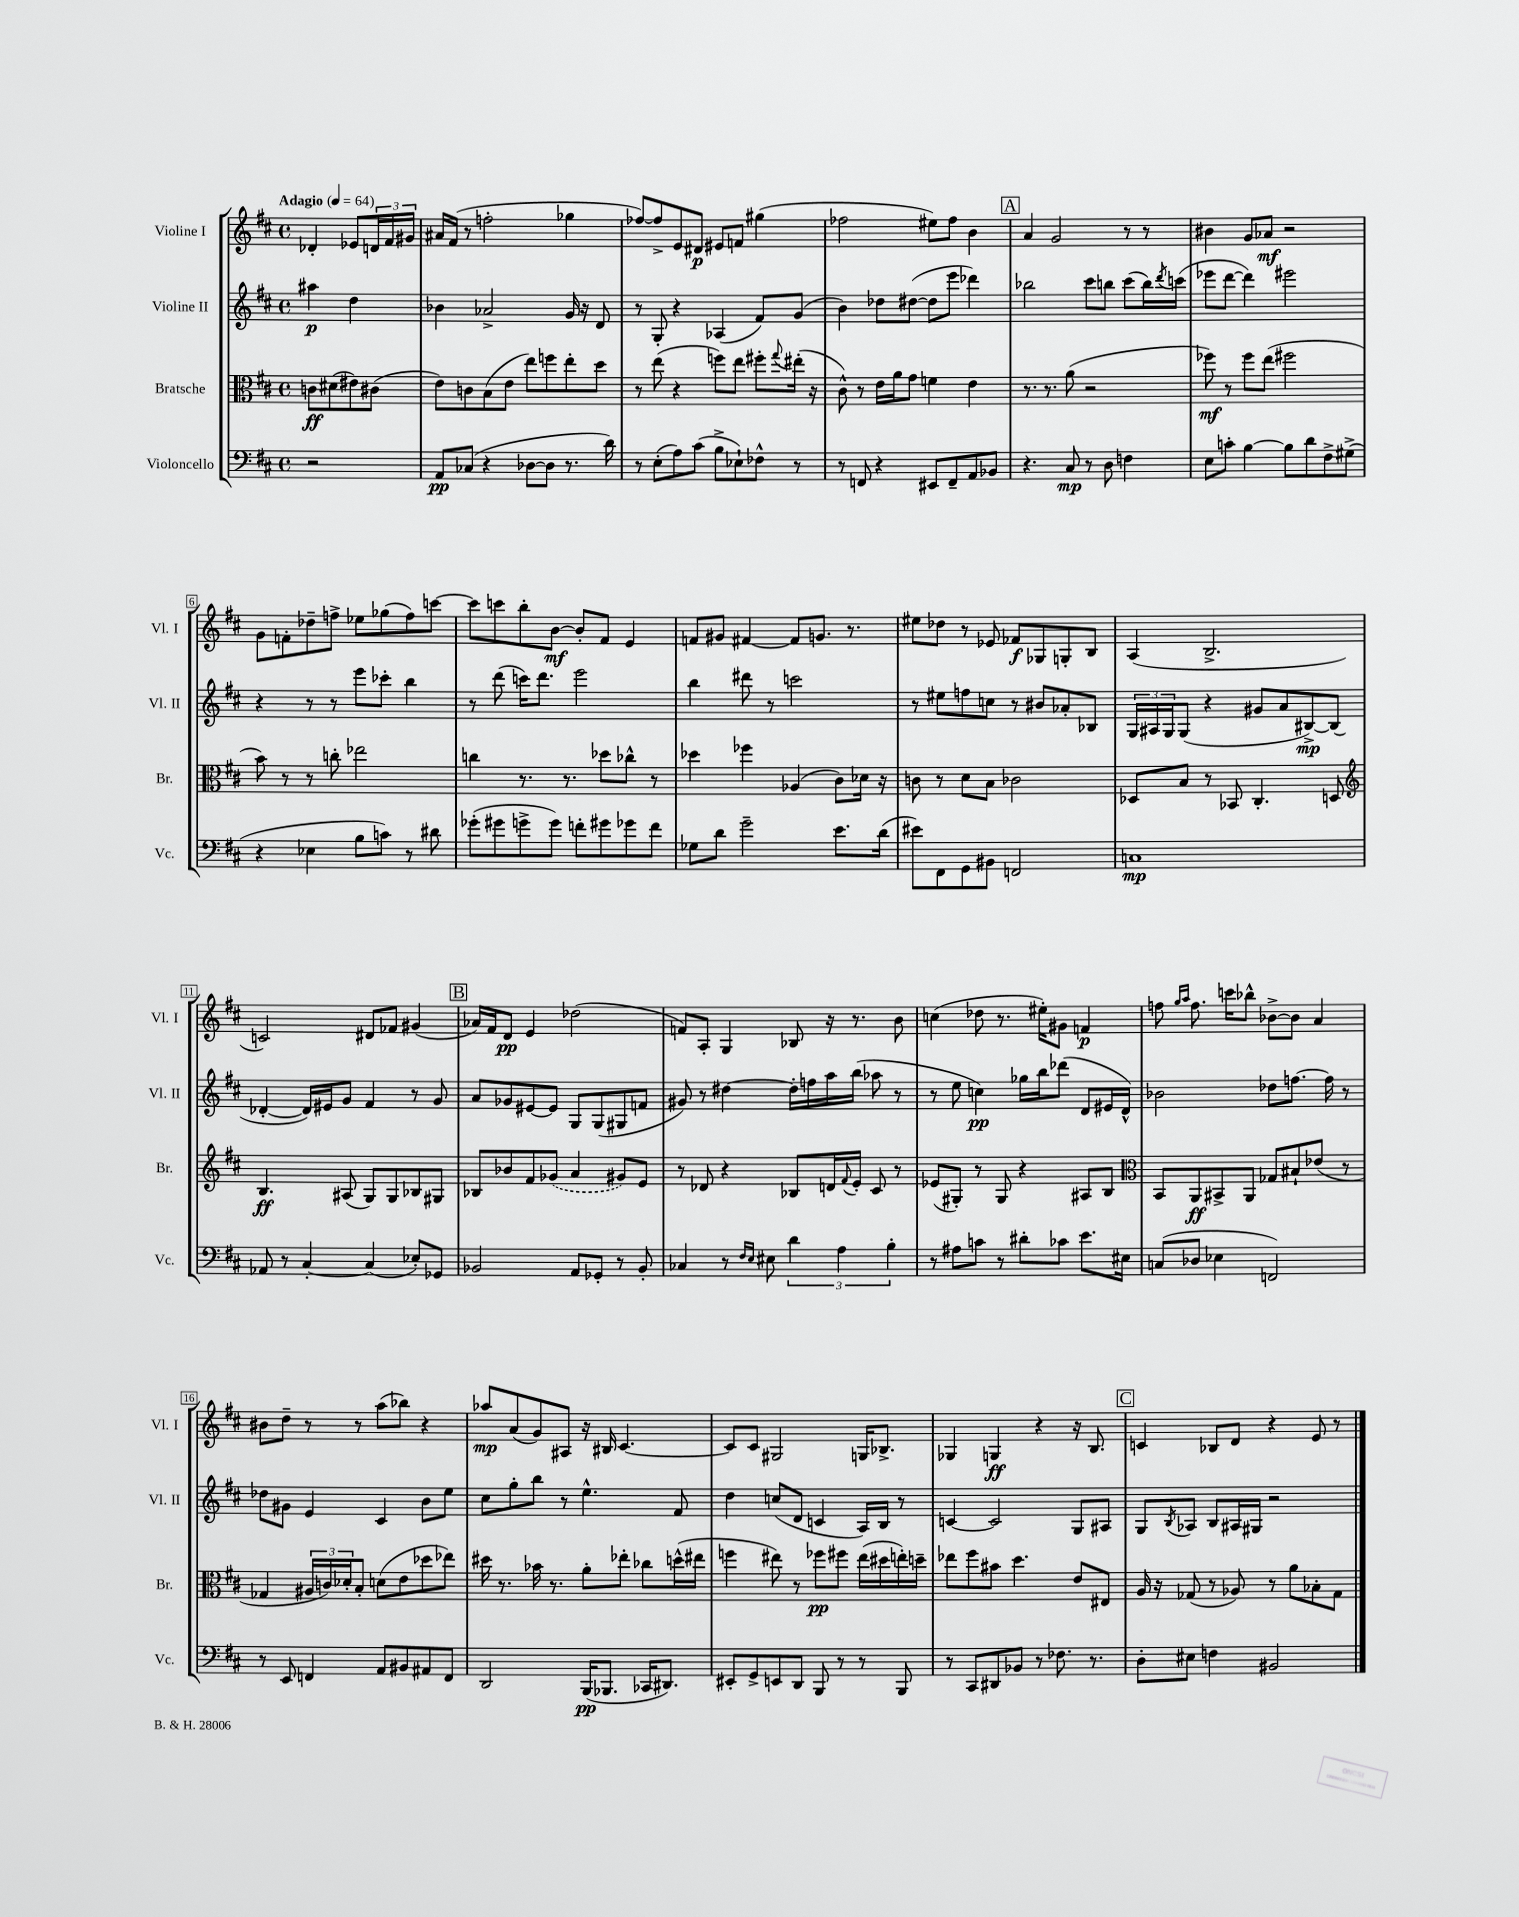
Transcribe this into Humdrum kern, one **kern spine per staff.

**kern	**kern	**kern	**kern
*staff4	*staff3	*staff2	*staff1
*clefF4	*clefC3	*clefG2	*clefG2
*k[f#c#]	*k[f#c#]	*k[f#c#]	*k[f#c#]
*M4/4	*M4/4	*M4/4	*M4/4
*met(c)	*met(c)	*met(c)	*met(c)
*MM64	*MM64	*MM64	*MM64
2r	8c	4aa#	4d-'
.	(8d#	.	.
.	8e#)	4dd	8e-
.	(8c#	.	24d
.	.	.	24f#
.	.	.	24g#
=	=	=	=
8AA	8e)	4b-	16a#
.	.	.	(16f#
(8C-	8c	.	8r
4r	(8B	2a-^	2ff'
.	8e	.	.
[8D-	8ee)	.	.
8D-]	8ff	.	.
8.r	8ee'	16g	4gg-
.	.	16r	.
.	8dd	8d	.
16d)	.	.	.
=	=	=	=
8r	8r	8r	[8ff-)
(8E'	(8ee	8G'	8ff-^]
8A)	4r	4r	8e
(8c#	.	.	8d#
8B^	8ff)	(4A-	8e#
8E-`)	8ee	.	8f
8F-^^	8ff#'	8f#)	(4gg#
.	8qqgg	.	.
8r	(16ee#'	(8g	.
.	16r	.	.
=	=	=	=
8r	8c#^^)	4b)	2ff-
8FF	8r	.	.
4r	16e	8dd-	.
.	16a	.	.
.	8g	([8dd#	.
8EE#	4f	8dd#]	8ee#)
8FF~	.	8eee	8ff-
8AA	4e	4ddd-)	4b
8BB-	.	.	.
=	=	=	=
4.r	8.r	2bb-	4a
.	8.r	.	.
.	.	.	2g
8C#	(8a	.	.
8r	2r	8ccc#	.
8D	.	8bb	.
4F	.	(8ccc#	8r
.	.	16bb)	8r
.	.	8qddd	.
.	.	(16ccc	.
=	=	=	=
8E	8ff-)	8eee-	4b#
8c'	8r	[8ddd	.
[4B	8ff-	4ddd])	8g
.	(8ee	.	8a-
8B]	2ff#	2eee#	2r
8d	.	.	.
8F#^	.	.	.
(8G#^	.	.	.
=	=	=	=
4r	8b)	4r	8g
.	8r	.	8f'
4E-	8r	8r	8dd-~
.	8cc'	8r	8ff^
8B	2ee-	8eee	8ee-
8c)	.	8ccc-'	(8gg-
8r	.	4bb	8ff)
8d#	.	.	[8ccc
=	=	=	=
(8g-'	4cc	8r	8ccc]
8g#	.	(8ddd	8ccc
8g^	8.r	16ccc)	8bb'
.	.	8.ddd	.
8g)	.	.	[8b
.	8.r	.	.
8f'	.	2eee	8b']
8g#	8dd-	.	8f#
8g-	8cc-^^	.	4e
8f	8r	.	.
=	=	=	=
8G-	4dd-	4bb	8f
8d	.	.	8g#
2g~	4ff-	8ddd#	[4f#
.	.	8r	.
.	(4A-	2ccc	8f#]
.	.	.	8.g
8.e	8c#)	.	.
.	.	.	8.r
.	16d-	.	.
(16d	16r	.	.
=	=	=	=
8e#)	8c	8r	8ee#
8FF#	8r	8ee#	8dd-
8GG	8d	8ff	8r
8BB#	8B	8cc	8e-
2FF	2c-	8r	8f-
.	.	8b#	8G-
.	.	8a-'	8G'
.	.	8B-	8B
=	=	=	=
1C	8D-	24G	(4A
.	.	24A#	.
.	.	24G	.
.	8B	(8G	.
.	8r	4r	2.B^
.	8BB-	.	.
.	4.C#'	8g#	.
.	.	8a	.
.	.	[8B#^)	.
.	8D	(8B#]	.
=	=	=	=
*	*clefG2	*	*
8AA-	4.B	[4d-'	2c)
8r	.	.	.
[4C#'	.	16d-])	.
.	.	16e#	.
.	(8A#	8g	.
(4C#]	8G)	4f#	8d#
.	8G	.	8f-
8E-')	8B-	8r	(4g#
8GG-	8G#	8g	.
=	=	=	=
2BB-	8B-	8a	16a-)
.	.	.	16f#
.	8b-	8g-	8d
.	8f#	[8e#	4e
.	(8g-	8e#]	.
8AA	4a	8G	(2dd-
8GG-'	.	(8G	.
8r	8g#)	8G#	.
8BB-'	8e	8f	.
=	=	=	=
4C-	8r	8g#)	8f)
.	8d-	8r	8A'
8r	4r	[4dd#	4G
16qqF#	.	.	.
16qqE	.	.	.
8E#	.	.	.
6d	8B-	16dd#']	8B-
.	.	16ff	.
.	16d	16aa	16r
6A	.	.	.
.	8qqf#	.	.
.	16e'	(16bb	8.r
.	8c#	8aa-	.
6B'	.	.	.
.	8r	8r	8b
=	=	=	=
8r	(8e-	8r	(4cc
8A#	8G#')	8ee	.
8c	8r	4cc)	8dd-
8r	8G#	.	8.r
8d#'	4r	16gg-	.
.	.	16bb	16ee#')
8c-	.	(8ddd-	8g#
8.e	8A#	8d	4f
.	8B	16e#	.
16E#	.	16d^^)	.
=	=	=	=
*	*clefC3	*	*
(8C	8BB	2b-	8ff
.	.	.	16qqgg
.	.	.	16qqaa
8D-	8AA	.	8.ff
4E-	8BB#^	.	.
.	.	.	16ccc
.	8AA	.	8bb-^^
2FF)	8G-	8dd-	[8b-^
.	8B#`	[8.ff	8b-]
.	(8e-	.	4a
.	.	16ff]	.
.	8r	8r	.
=	=	=	=
8r	4G-	8dd-	8b#
8EE	.	8g#	8dd~
4FF	24A#	4e	8r
.	24c)	.	.
.	24d-'	.	.
.	8B'	.	8r
8AA	(8d	4c#	(8aa
8BB#	8e	.	8bb-)
8AA#	8dd-	8b	4r
8FF	8ee-)	8ee	.
=	=	=	=
2DD	16dd#	8cc#	8aa-
.	8.r	.	.
.	.	8gg'	(8a
.	16b-	8bb	8g)
.	8.r	.	.
.	.	8r	8A#
(16BBB	8a'	4.ee^^	16r
8.BBB-	.	.	16B#
.	8ee-'	.	[4.c#
16CC-	8cc-	.	.
8.DD#)	.	.	.
.	(16dd^^	8f#	.
.	16ee#	.	.
=	=	=	=
8EE#'	4ff	4dd	8c#]
8GG^	.	.	8c#
8EE	8ee#)	(8cc	2G#
8DD	8r	8d	.
8BBB	8ff-	4c	.
8r	8ff#	.	.
8r	(16ee#	16A)	16G
.	16dd#	16B	8.B-^
8BBB	16ee')	8r	.
.	16dd~	.	.
=	=	=	=
8r	8ee-	[4c	4G-
8CC#	8ff#	.	.
8DD#	8b#	2c]	4G
8BB-	4.dd	.	.
8r	.	.	4r
8.F-	.	.	.
.	8e	8G	16r
8.r	.	.	8.B
.	8E#	8A#	.
=	=	=	=
8D'	16A	8G	4c
.	16r	.	.
.	.	8qB	.
8E#	(8G-	8A-	.
4F	8r	8B	8B-
.	8A-)	16A#	8d
.	.	16G#	.
2BB#	8r	2r	4r
.	8a	.	.
.	8B-'	.	8e
.	8G-	.	8r
==	==	==	==
*-	*-	*-	*-
